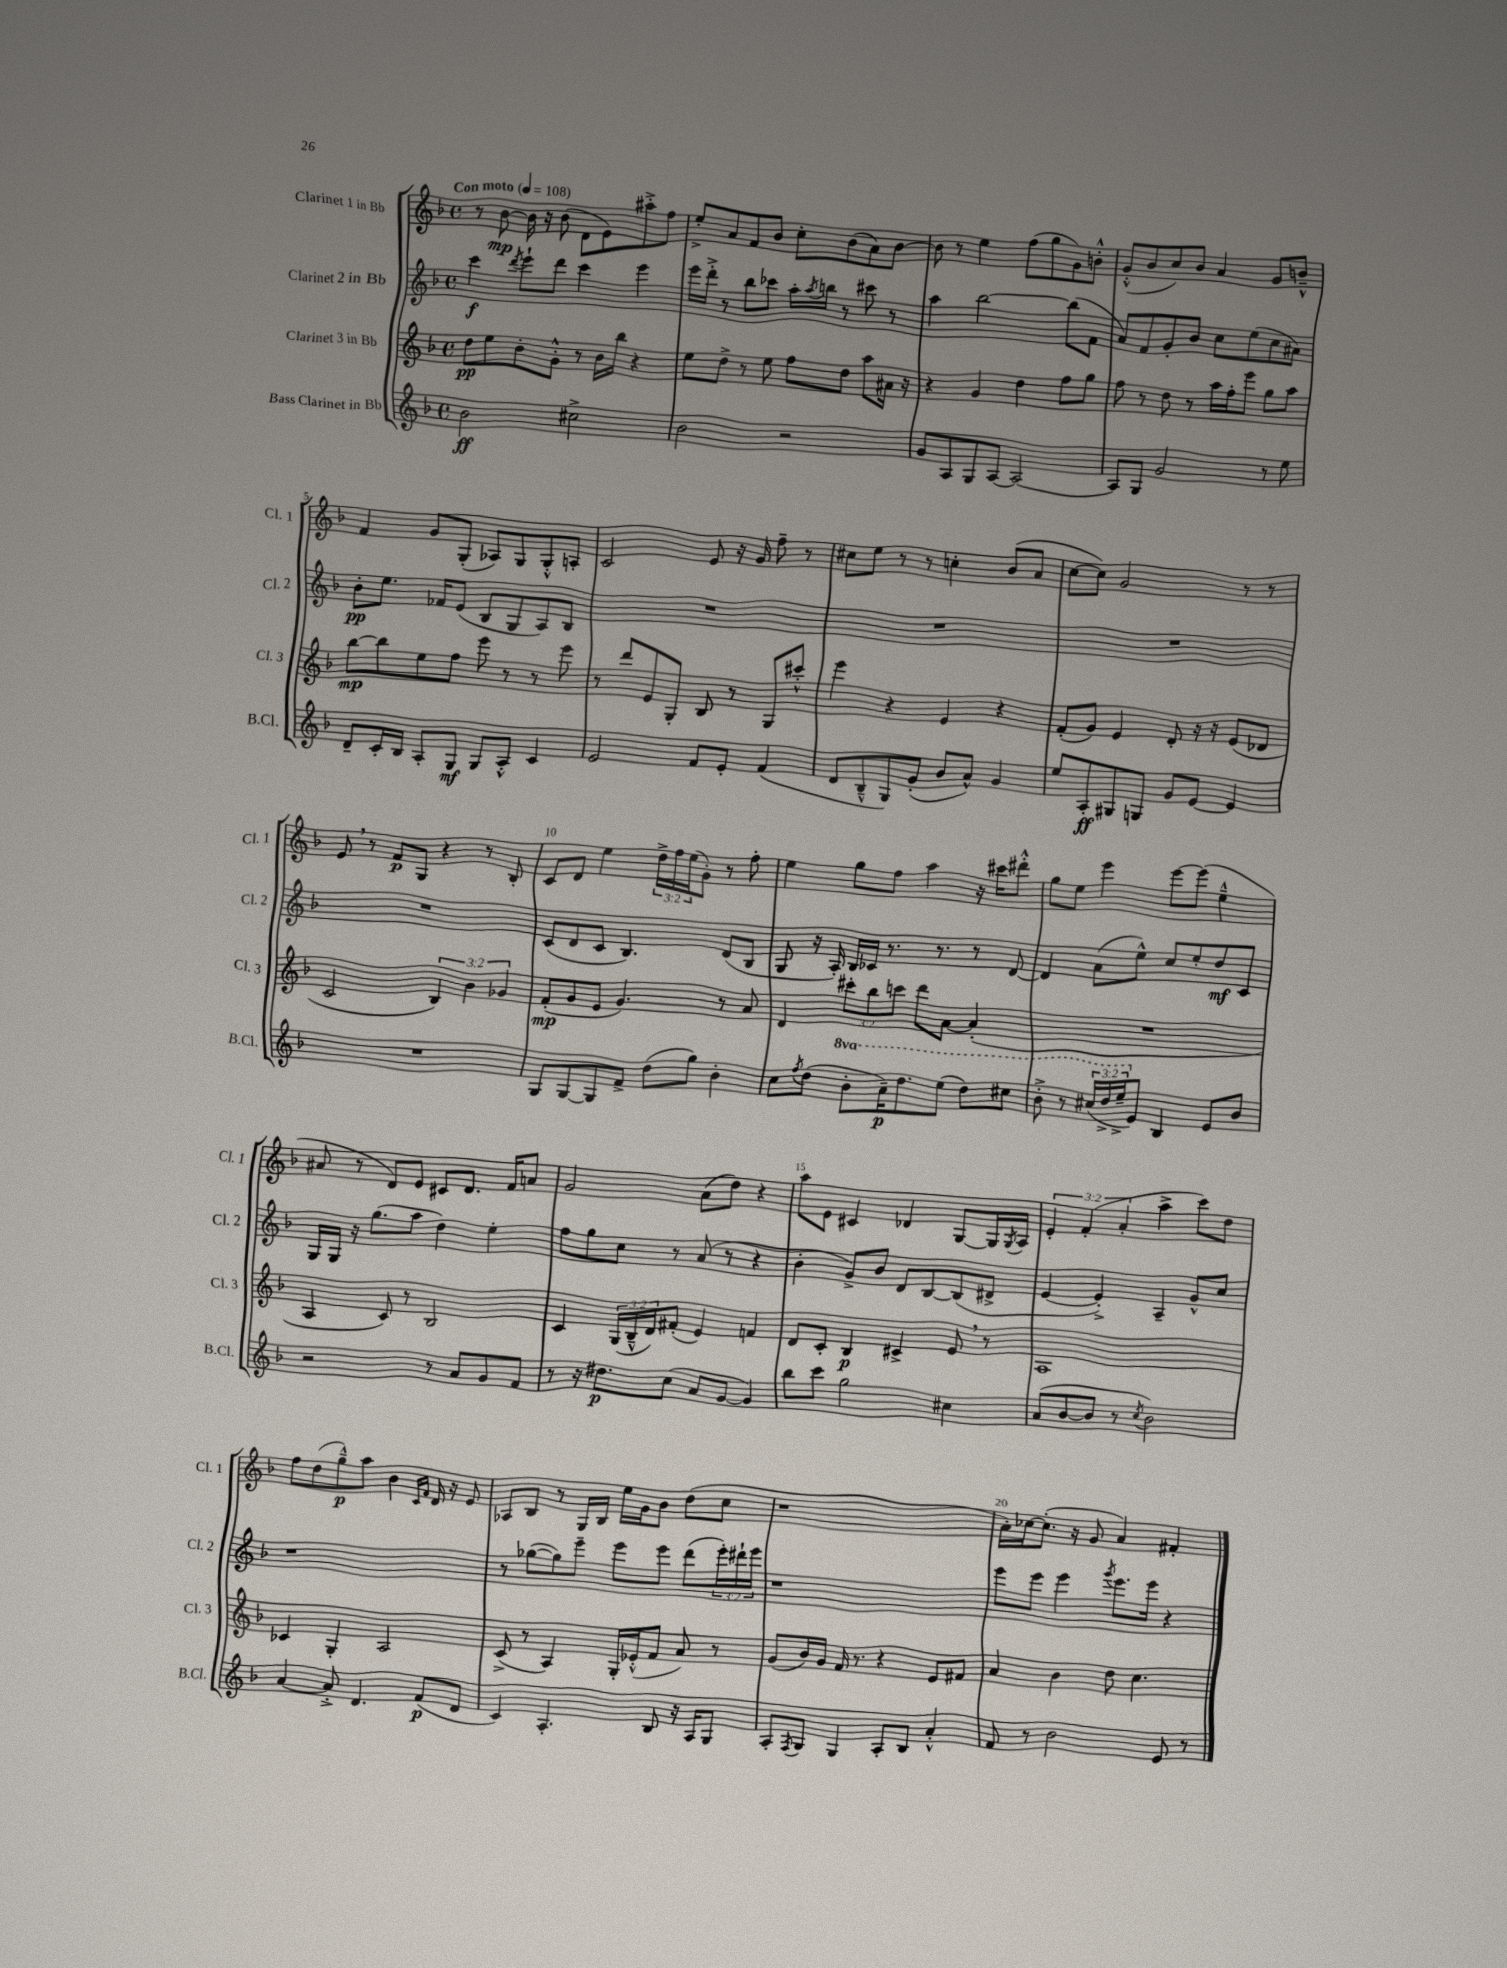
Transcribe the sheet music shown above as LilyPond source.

<<
\new StaffGroup <<
\new Staff = "s0" \with { instrumentName = "Clarinet 1 in Bb" shortInstrumentName = "Cl. 1" } {
    \clef treble \key f \major \defaultTimeSignature \time 4/4 \override Staff.TupletNumber.text = #tuplet-number::calc-fraction-text \tempo "Con moto" 4 = 108
    r8 bes'8~\mp bes'16 r16 bes'8( d'8 e'8) ais''8-.-> f''8 |
    e''8-.-> a'8 f'8 bes'8 c''8-. bes'8( a'8) bes'8~ |
    bes'8 r8 e''4 f''8( g''8 g'8) b'8-.-^ |
    g'8-.-^( bes'8 c''8) bes'8 a'4 g'8 b'8---^ |
    f'4 g'8 g8-.( aes8) g8 g8-.-^ a8-. |
    c'2 e'8 r16 g'16 f''8-- r8 |
    cis''8 e''8 r8 r8 c''4-. bes'8( a'8 |
    c''8~ c''8) g'2 r8 r8 |
    e'8 \breathe r8 f'8\p g8 r4 r8 bes8-. |
    c'8 d'8 e''4 \tuplet 3/2 { d''16-> f''16 e''16( } g'8-.) r8 f''8-. |
    e''4 g''8 f''8 a''4 r16 cis'''16 dis'''8-.-^ |
    g''8 e''8 e'''4 e'''8~ e'''8( e''4---^ |
    ais'8 r8 d'8) e'8 cis'8 d'8. f'16 a'8 |
    g'2 a'8( d''8) r4 |
    a''8 e'8 cis'4 des'4 g8~ g16 \acciaccatura { g8 } a16 |
    \tuplet 3/2 { e'4-. f'4-.( a'4-. } a''4-> c'''8) d''8 |
    f''8 d''8( g''8---^\p) a''8 bes'4 \grace { c'16 f'16 } d'16 r16 e'8 |
    aes8 bes8 r8 g16 bes16 e''16 g'16 bes'8 d''8( c''8 |
    r1 |
    a'16-.) ces''16~ ces''8.-.( r16 g'8 a'4) fis'4-. \bar "|." |
}
\new Staff = "s1" \with { instrumentName = "Clarinet 2 in Bb" shortInstrumentName = "Cl. 2" } {
    \clef treble \key f \major \defaultTimeSignature \time 4/4 \override Staff.TupletNumber.text = #tuplet-number::calc-fraction-text
    c'''4\f \acciaccatura { d'''8 } e'''8-! d'''8 c'''4 e'''4 |
    e'''16 d'''16-.-> r8 bes''8 ces'''8 a''16-. \acciaccatura { a''8 } b''16 r8 cis'''8 r8 |
    a''4 bes''2~ bes''8( f'8 |
    a'8) f'8 g'8-. bes'8 c''8 e''8( c''8 ais'8) |
    bes'8-.\pp e''8. fes'16 e'8( bes8 g8 a8) bes8 |
    R1 |
    R1 |
    R1 |
    R1 |
    c'8( d'8 c'8 bes4.) d'8( bes8 |
    g8 r16 a16-.) bes16 ces'16 r8. r8. r8 d'8~ |
    d'4 a'8( e''8-^) c''8 e''8-. d''8\mf c'8 |
    g16 g16 r16 g''8.( a''8 d''4) e''4-. |
    f''8 g''8 c''8 r8 a'8( r8 r4 |
    bes'4-. g'8->) bes'8 d'8 bes8~ bes8( dis'8-> |
    e'4~ e'4-.->) a4-- g'8-^ c''8 |
    r1 |
    r8 ges''8~( ges''8) e'''8-- e'''8 e'''8 d'''8( \tuplet 3/2 { e'''16-.) dis'''16-! e'''16 } |
    r1 |
    e'''8 e'''8 e'''4 \acciaccatura { g'''8 } e'''8. e'''16 r4 \bar "|." |
}
\new Staff = "s2" \with { instrumentName = "Clarinet 3 in Bb" shortInstrumentName = "Cl. 3" } {
    \clef treble \key f \major \defaultTimeSignature \time 4/4 \override Staff.TupletNumber.text = #tuplet-number::calc-fraction-text
    d''8\pp e''8 bes'8-. g'8-.-^ r8 bes'16 bes''16 r4 |
    e''8 d''8-> r8 e''8 f''8 d''8 a''8 ais'16 r16 |
    r4 g'4 d''4 f''8 g''8 |
    f''8 r8 d''8 r8 a''16 f''16-. e'''8 g''8 a''8 |
    bes''8~\mp bes''8 e''8 f''8 e'''8 r8 r8 e'''8 |
    r8 d'''8 e'8 g8-. bes8 r8 g8 cis'''8-.-^ |
    e'''4 r4 e'4 r4 |
    f'8-.( g'8) e'4 d'8-. r16 r16 e'8( des'8 |
    c'2 \tuplet 3/2 { bes4) bes'4 ges'4 } |
    f'8-.\mp( g'8 e'8 g'4.) r8 a'8 |
    d'4 \tuplet 3/2 { cis'''8-. bes''8 c'''8 } d'''8 a'8~ a'4-.( |
    R1 |
    a4 c'8) r8 bes2 |
    c'4 \tuplet 3/2 { g16( bes16---^ d'16) } fis'8-.( e'4) f'4 |
    d'8 c'8-. bes4\p cis'4-> e'8 \breathe r8 |
    a1 |
    ces'4 g4-. a2 |
    c'8->( r8 a4) g16-. ees'16-.-^( f'8 a'8) r8 |
    g'8( bes'16) g'16 f'16 r8. r4 e'8 fis'8 |
    a'4 bes'4 d''8 c''4. \bar "|." |
}
\new Staff = "s3" \with { instrumentName = "Bass Clarinet in Bb" shortInstrumentName = "B.Cl." } {
    \clef treble \key f \major \defaultTimeSignature \time 4/4 \override Staff.TupletNumber.text = #tuplet-number::calc-fraction-text \set Staff.ottavationMarkups = #ottavation-simple-ordinals
    bes'2\ff cis''2-> |
    bes'2 r2 |
    g'8 a8 g8 a8~ a2~ |
    a8 g8 g'2 r8 e''8 |
    d'8-- c'16-. bes16 a8-. g8\mf g8 a8-.-^ c'4 |
    e'2 f'8 e'8-. f'4( |
    d'8 bes8---^ g8) g'8-.( bes'8 a'8-^) g'4 |
    e''8 a8-.\ff gis8 g8 g'8 e'8~ e'4 |
    R1 |
    g8 g8~ g8 f'8-> d''8( g''8) bes'4-. |
    c''8 \acciaccatura { f''8 } d''8( \ottava #1 bes''8-. a''16--\p) d'''8. e'''8( d'''8) cis'''8 |
    bes''8-.-> r8 \tuplet 3/2 { cis'''16( d'''16-> e'''16---> \ottava #0 } e'8) bes4 e'8 bes'8 |
    r2 r8 a'8 g'8 f'8 |
    r8 r16 dis''8.\p c''8( a'8 g'8~ g'4) |
    bes''8 c'''8 g''2 cis''4 |
    a'8( bes'8~ bes'8 r8 \acciaccatura { c''8 } bes'2) |
    a'4~ a'8-.-> d'4. f'8\p( d'8 |
    c'4) a4.-. bes8 r16 a16 g8 |
    a8-. \acciaccatura { f8 } g8 g4 a8-. bes8 a'4-.-^ |
    f'8 r8 bes'2 e'8 r8 \bar "|." |
}
>>
>>
\layout { \context { \Score \override BarNumber.break-visibility = ##(#f #t #t) barNumberVisibility = #(every-nth-bar-number-visible 5) } }
